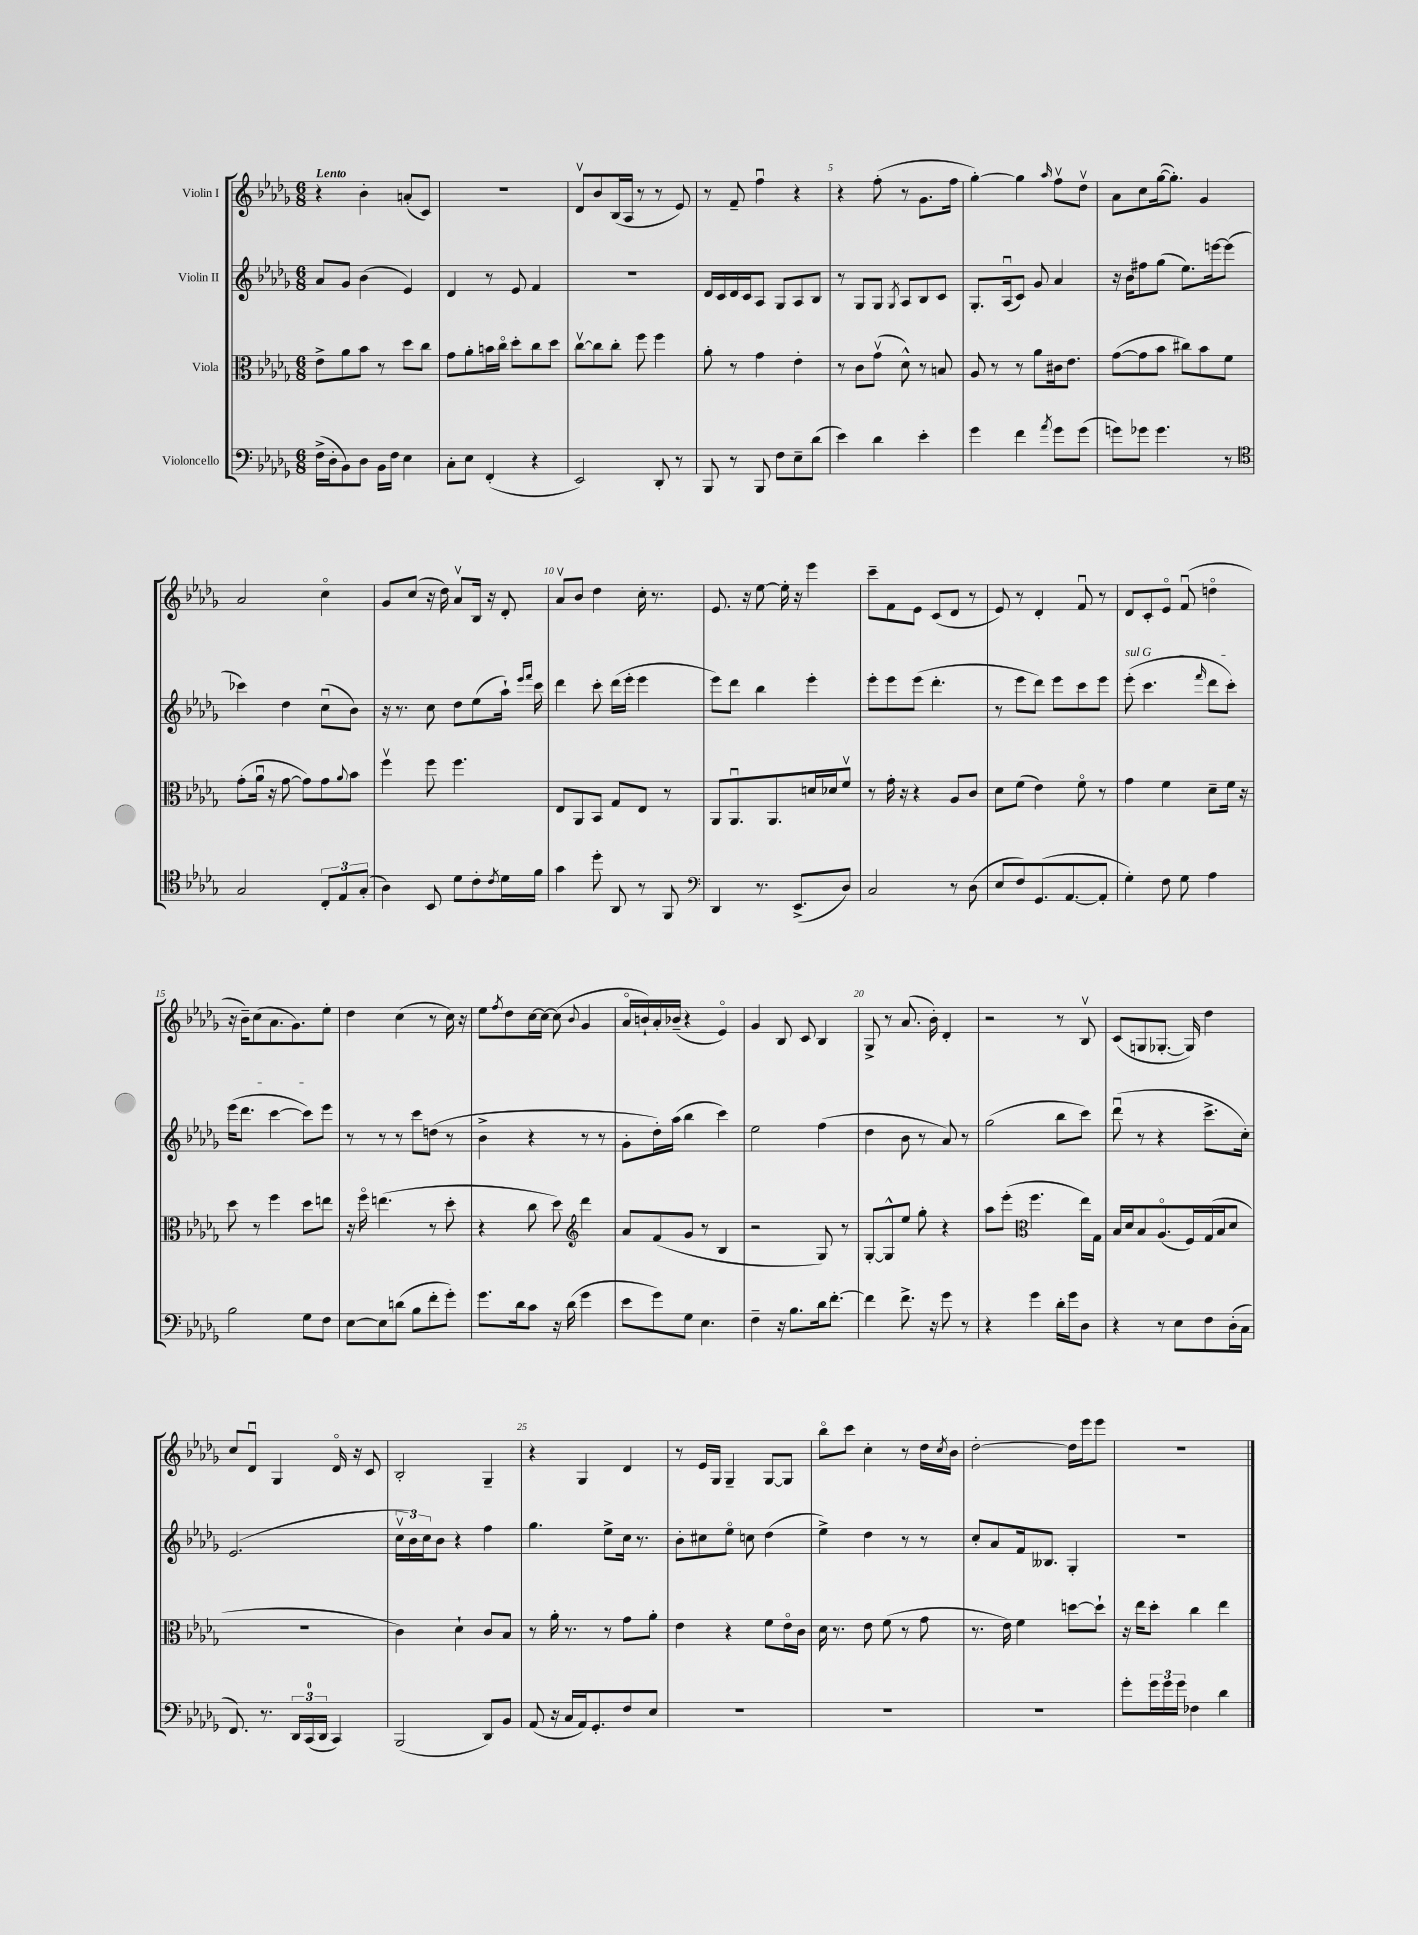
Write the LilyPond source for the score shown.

<<
\new StaffGroup <<
\new Staff = "s0" \with { instrumentName = "Violin I" } {
    \clef treble \key des \major \numericTimeSignature \time 6/8 \tempo "Lento"
    r4 bes'4-. a'8-.( c'8) |
    R2. |
    des'8\upbow bes'8 bes16( aes16 r8 r8 ees'8) |
    r8 f'8-- f''4\downbow r4 |
    r4 f''8-.( r8 ges'8. f''16 |
    ges''4~-.) ges''4 \grace { aes''16 } f''8\upbow des''8\upbow |
    aes'8 c''8 ges''16~( ges''8.-.) ges'4 |
    aes'2 c''4\flageolet |
    ges'8 c''8( r16 des''16) aes'8\upbow bes16 r16 des'8-. |
    aes'8\upbow bes'8 des''4 c''16-. r8. |
    ees'8. r16 ees''8~ ees''16-. r16 ees'''4 |
    c'''8-- f'8 ees'8 c'8( des'8 r8 |
    ees'8) r8 des'4-. f'8\downbow r8 |
    des'8 c'8-. ees'8\flageolet f'8\downbow( d''4\flageolet |
    r16 bes'16--) c''8( aes'8. ges'8.) ees''8-. |
    des''4 c''4( r8 c''16) r16 |
    ees''8 \acciaccatura { f''8 } des''8 c''16~ c''16~ c''8( \appoggiatura { bes'8 } ges'4 |
    aes'16\flageolet b'16-!) aes'16-. bes'16--( r4 ees'4\flageolet) |
    ges'4 bes8 c'8 bes4 |
    ges8-> r8 aes'8.( bes'16-.) des'4-. |
    r2 r8 bes8\upbow |
    c'8( g8 ges8.~-. ges16) des''4 |
    c''8 des'8\downbow ges4 des'16\flageolet r16 c'8 |
    bes2-. ges4-- |
    r4 ges4 des'4 |
    r8 ees'16 ges16 ges4-- ges8~ ges8 |
    bes''8\flageolet c'''8 c''4-. r8 des''16 \acciaccatura { c''8 } bes'16 |
    des''2~-. des''16 ees'''16 ees'''8 |
    R2. \bar "|." |
}
\new Staff = "s1" \with { instrumentName = "Violin II" } {
    \clef treble \key des \major \numericTimeSignature \time 6/8
    aes'8 ges'8 bes'4( ees'4) |
    des'4 r8 ees'8 f'4 |
    R2. |
    des'16 c'16 des'16 c'16 aes8 ges8 aes8 bes8 |
    r8 ges8 ges8 \acciaccatura { ges8 } aes8 bes8 c'8 |
    ges8.-. aes16\downbow( c'8) ges'8 aes'4 |
    r16 bes'16 fis''8 ges''8( ees''8.) e'''16~ e'''8( |
    ces'''4) des''4 c''8\downbow( bes'8) |
    r16 r8. c''8 des''8 ees''8( aes''16-!) \grace { ees'''16 f'''16 } c'''16 |
    des'''4 c'''8-. des'''16( ees'''16-. ees'''4 |
    ees'''8) des'''8 bes''4 ees'''4-. |
    ees'''8-. ees'''8 ees'''8( des'''4.-. |
    r8 ees'''8 des'''8) ees'''8 c'''8 ees'''8 |
    \once \override TextSpanner.bound-details.left.text = \markup { \italic "sul G" } ees'''8-.\startTextSpan( c'''4. \grace { f'''16 } des'''8 c'''8-.) |
    ees'''16( des'''8. c'''4~ c'''8) ees'''8\stopTextSpan |
    r8 r8 r8 c'''8 d''8( r8 |
    bes'4-> r4 r8 r8 |
    ges'8-. des''16-.) aes''16( bes''4 c'''4) |
    ees''2 f''4( |
    des''4 bes'8 r8 aes'8) r8 |
    ges''2( bes''8 c'''8) |
    des'''8\downbow( r8 r4 c'''8.-> c''16-.) |
    ees'2.( |
    \tuplet 3/2 { c''16\upbow bes'16) c''16 } bes'8 r4 f''4 |
    ges''4. ees''8-> c''16 r8. |
    bes'8-. cis''8 ees''8\flageolet c''8 des''4( |
    ees''4->) des''4 r8 r8 |
    c''8-. aes'8 f'16 beses8. ges4-. |
    R2. \bar "|." |
}
\new Staff = "s2" \with { instrumentName = "Viola" } {
    \clef alto \key des \major \numericTimeSignature \time 6/8
    ees'8-> aes'8 bes'8 r8 des''8 c''8 |
    ges'8 aes'8-. b'16 c''16\flageolet des''8-. c''8 des''8 |
    c''8~\upbow c''8 c''8-. f''8 f''4 |
    aes'8-. r8 ges'4 ees'4-. |
    r8 c'8 ges'8\upbow( des'8-^) r8 b8 |
    aes8 r8 r8 aes'8 cis'16 ees'8. |
    ges'8~( ges'8 bes'8 cis''8) bes'8 f'8 |
    ges'8-.( aes'16\downbow r16 ges'8~ ges'8) ges'8 \appoggiatura { aes'8 } bes'8 |
    f''4\upbow f''8 f''4. |
    ees8 aes,8 bes,8 ges8 ees8 r8 |
    aes,8 aes,8.\downbow aes,8. d'16 des'16 f'8\upbow |
    r8 ges'16-. r16 r4 aes8 c'8 |
    des'8 f'8( ees'4) f'8\flageolet r8 |
    ges'4 f'4 des'8-- f'16 r16 |
    des''8 r8 f''4 des''8 e''8 |
    r16 f''16\flageolet e''4.( r8 des''8-. |
    r4 c''8 des''8) \clef treble des'''4 |
    aes'8 f'8( ges'8 r8 bes4 |
    r2 ges8) r8 |
    ges8~-. ges8-^ ees''8 ges''8-. r4 |
    aes''8 ees'''8-.( \clef alto f''4. ees''16) ges16 |
    bes16 des'16 bes8 aes8.\flageolet( f16) ges16( bes16 des'8 |
    R2. |
    c'4) des'4-! c'8 bes8 |
    r8 aes'16-. r8. r8 ges'8 aes'8-. |
    ees'4 r4 f'8 ees'16\flageolet c'16 |
    des'16 r8. ees'8 f'8( r8 ges'8 |
    r8. ees'16) f'4 d''8~ d''8-! |
    r16 ees''16 des''8-. c''4 ees''4 \bar "|." |
}
\new Staff = "s3" \with { instrumentName = "Violoncello" } {
    \clef bass \key des \major \numericTimeSignature \time 6/8
    f16->( des16-. bes,8) des8 bes,16 f16 ees4 |
    c8-. ees8 f,4-.( r4 |
    ees,2) des,8-. r8 |
    bes,,8 r8 bes,,8 f8 ees8-- des'8( |
    ees'4) des'4 ees'4-. |
    ges'4 f'4 \acciaccatura { aes'8 } ges'8 ges'8( |
    g'8) ges'8 ges'4. r8 |
    \clef tenor ges2 \tuplet 3/2 { c8-. ees8 ges8-.( } |
    aes4) bes,8 des'8 c'8-. \acciaccatura { c'8 } des'16 f'16 |
    ges'4 des''8-. aes,8 r8 f,8 |
    \clef bass des,4 r8. ees,8.->( des8) |
    c2 r8 des8( |
    ees8 f8) ges,8.( aes,8.~ aes,8-. |
    ges4-.) f8 ges8 aes4 |
    bes2 ges8 f8 |
    ees8~ ees8 d'8( bes8 f'8-. ges'8-.) |
    ges'8. des'16 c'8 r16 des'16( ges'4 |
    ees'8 ges'8) ges8 ees4. |
    f4-- r16 bes8. des'16 f'8.~-. |
    f'4 f'8.-> r16 ges'8 r8 |
    r4 ges'4 des'16-. ges'16 des8 |
    r4 r8 ees8 f8 des16-.( c16 |
    f,8.) r8. \tuplet 3/2 { des,16 c,16-0( des,16 } c,4) |
    bes,,2( des,8) bes,8 |
    aes,8( r16 c16 aes,16) ges,8.-. f8 ees8 |
    R2. |
    R2. |
    R2. |
    ges'8-. \tuplet 3/2 { ges'16 ges'16 ges'16 } fes4 des'4 \bar "|." |
}
>>
>>
\layout { \context { \Score \override BarNumber.break-visibility = ##(#f #t #t) barNumberVisibility = #(every-nth-bar-number-visible 5) } }
